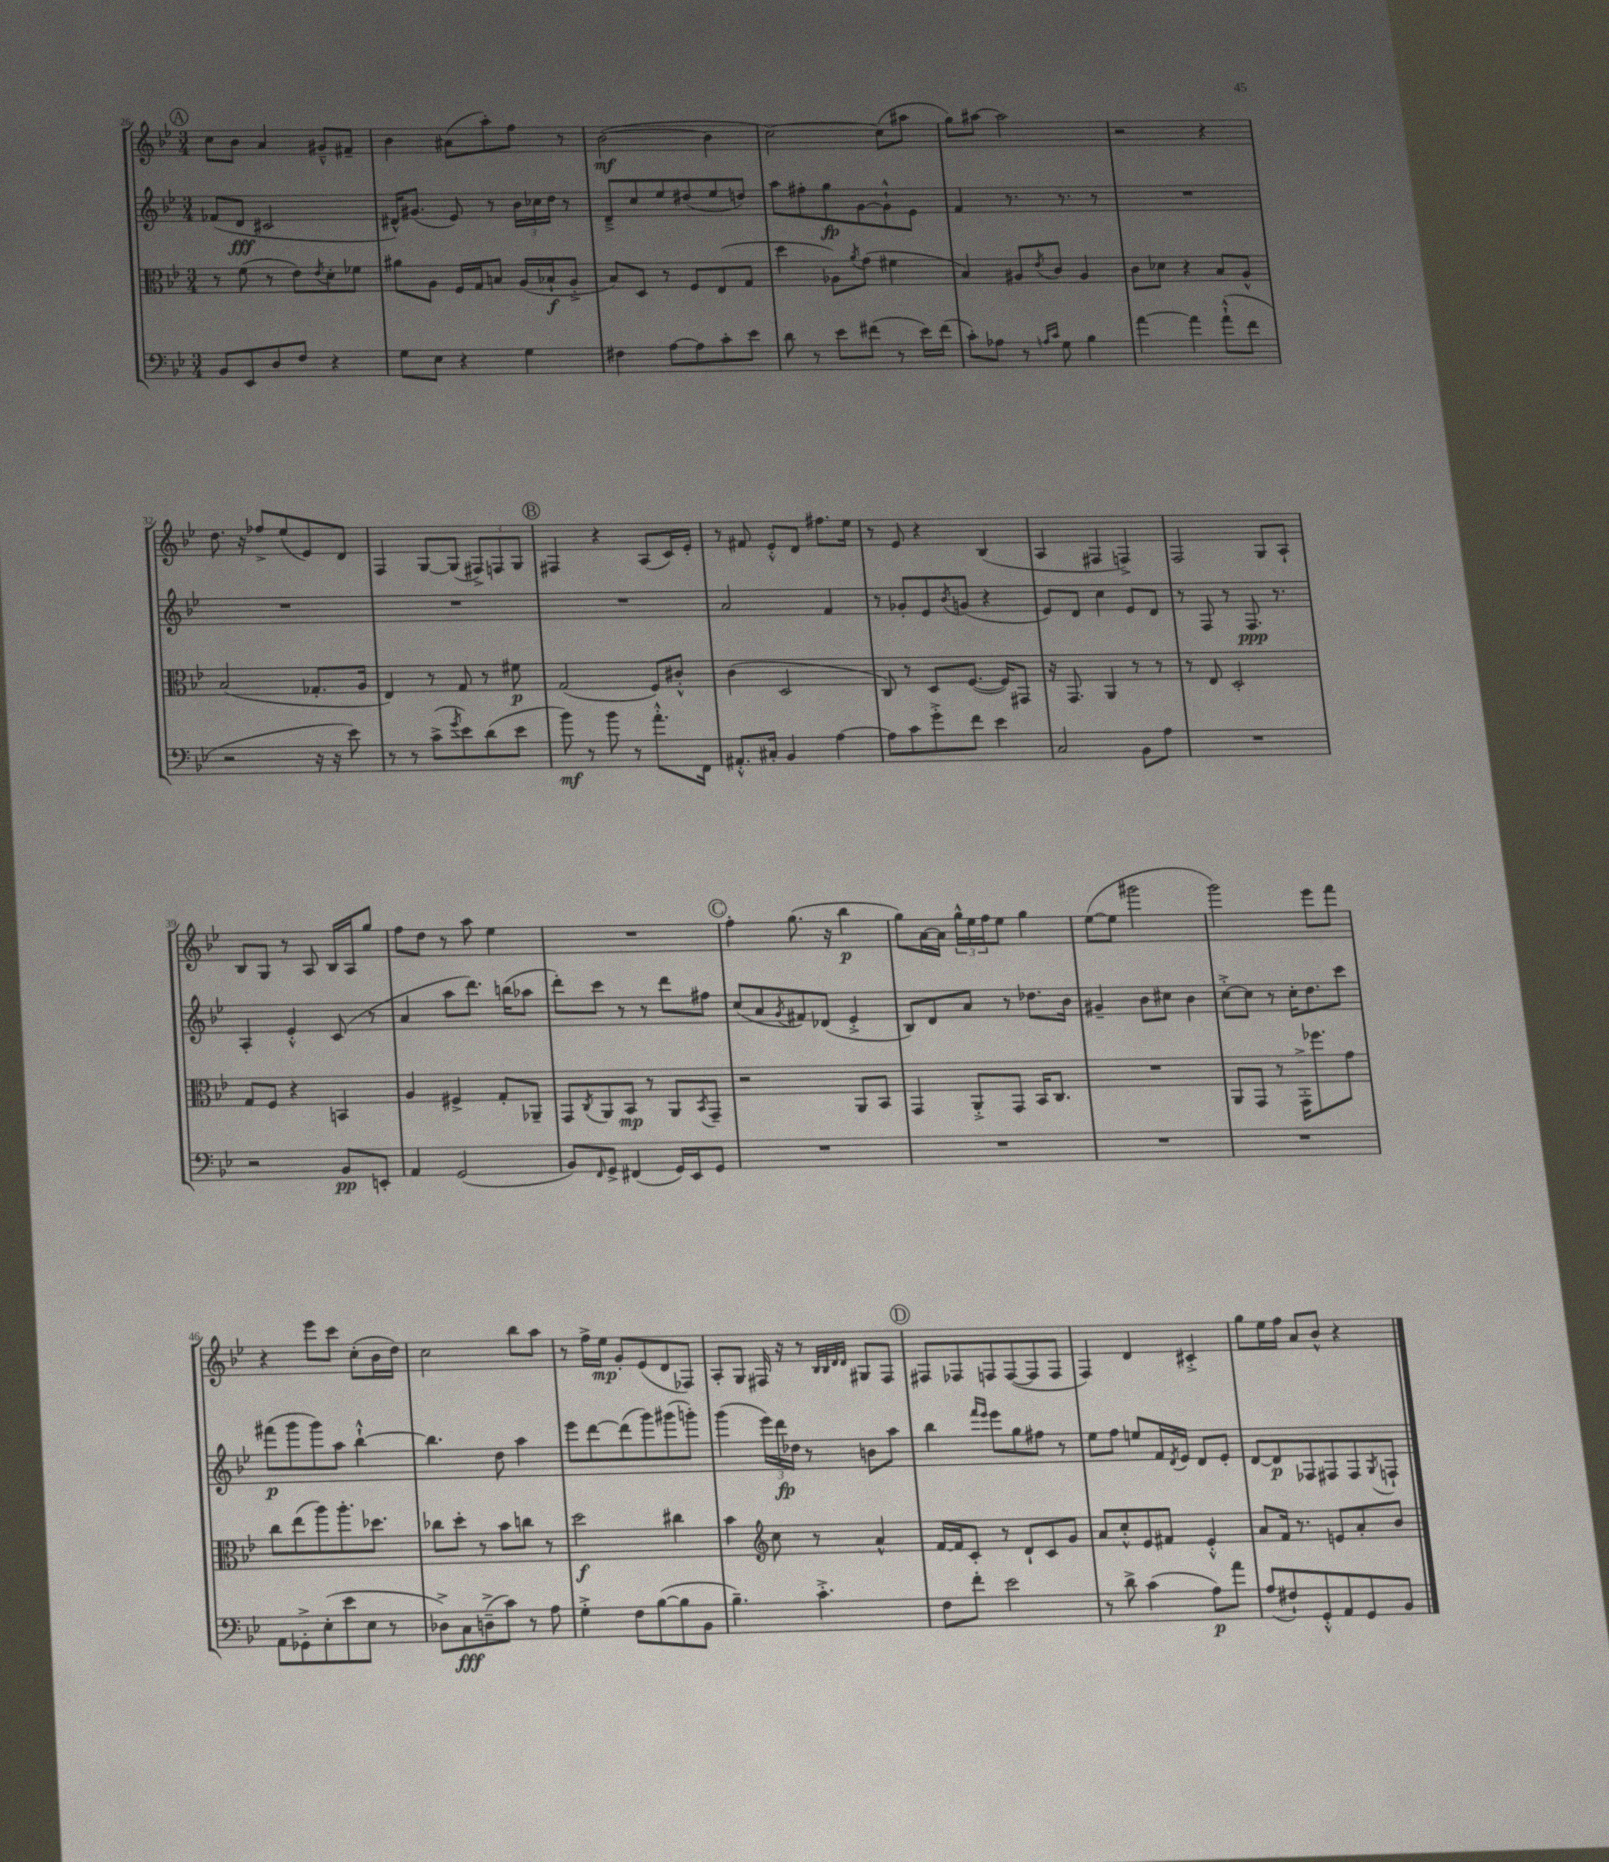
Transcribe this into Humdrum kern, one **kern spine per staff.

**kern	**kern	**kern	**kern
*staff4	*staff3	*staff2	*staff1
*clefF4	*clefC3	*clefG2	*clefG2
*k[b-e-]	*k[b-e-]	*k[b-e-]	*k[b-e-]
*M3/4	*M3/4	*M3/4	*M3/4
8BB-	8r	(8f-	8cc
8EE-	(8f	8d	8b-
8D	8r	2c#	4a
8F	8e-)	.	.
.	8qe-	.	.
4r	8d'	.	8g#~^^
.	8f-	.	8f#~
=	=	=	=
8G	8a#	16d#^^)	4b-
.	.	(8.g#	.
8E-	8A	.	.
4r	16F	8e-)	(8a#
.	16G	.	.
.	8B	8r	8aa')
4G	(16A	24b-	8ff
.	.	24cc-	.
.	16B-`	.	.
.	.	24dd	.
.	8A'^	8r	8r
=	=	=	=
4F#	8B-)	8d~^	([2b-
.	8D	8cc	.
[8A	8r	8ee-	.
8A]	8F	(8dd#	.
8c'	(8E-	8ee-	4b-]
8e-	8G	8dd)	.
=	=	=	=
8d	4dd	8aa	[2cc)
8r	.	8ff#'	.
8e-	8A-)	8gg	.
.	8qa	.	.
(8f#	(8g	[8g	.
8r	4f#	8g`^^]	(8cc]
16e-)	.	8e-	8aa#
(16f#	.	.	.
=	=	=	=
8c')	4B-)	4f	8gg)
8A-	.	.	[8aa#
8r	8A#	8.r	2aa#]
16qqA	.	.	.
16qqc	8qe-	.	.
8G	8c	.	.
.	.	8.r	.
4B-	4A#	.	.
.	.	8r	.
=	=	=	=
[4a	8c	2.r	2r
.	8d-	.	.
4a]	4r	.	.
(8a`^^	8B-	.	4r
8f	8A^^	.	.
=	=	=	=
2r	(2B-	2.r	8.dd
.	.	.	16r
.	.	.	8ff-^
.	.	.	(8ee-
16r	8.G-'	.	8e-)
16r	.	.	.
8e-)	.	.	8d
.	16A	.	.
=	=	=	=
8r	4E-)	2.r	4F
8r	.	.	.
(8c^	8r	.	[8G
8qg	.	.	.
8e-)	8G	.	(8G]
(8d	8r	.	12F#^)
.	.	.	12F
8e-	8f#	.	.
.	.	.	12G
=	=	=	=
8b-)	(2G	2.r	4F#
8r	.	.	.
8b-	.	.	4r
8r	.	.	.
8.a'^^	8F)	.	(8A
.	8c#'^^	.	16c)
16FF	.	.	16e-'
=	=	=	=
8.AA#'^^	(4c	2a	8r
.	.	.	8f#
16C#'	.	.	.
4BB-	2D	.	8e-'^^
.	.	.	8d
[4A	.	4f	8.ff#
.	.	.	16ee-
=	=	=	=
8A]	8C)	8r	8r
8c	8r	8g-'	8e-
8g'^	8D	8e-	4r
.	.	8qb-	.
8f	([8.F	(8g	.
4e-	.	4r	(4B-
.	16F])	.	.
.	8GG#	.	.
=	=	=	=
2C	16r	8e-)	4A
.	8.GG	.	.
.	.	8d	.
.	4AA	4cc	4F#
8BB-	8r	8e-	4F^)
8A	8r	8d	.
=	=	=	=
2.r	8r	8r	2F
.	8E-	8F	.
.	2D'	8r	.
.	.	8.F	.
.	.	.	8G
.	.	8.r	.
.	.	.	8A`
=	=	=	=
2r	8G	4A'	8B-
.	8F	.	8G
.	4r	4e-'^^	8r
.	.	.	8A
8BB-	4BB	(8c	16B-
.	.	.	16A
8EE'	.	8r	8gg
=	=	=	=
4AA	4A	4a	8ff
.	.	.	8dd
(2GG	4F#^	8aa	8r
.	.	8.ddd)	8aa
.	8G'	.	4ee-
.	.	(16bb	.
.	8AA-~	8aa-	.
=	=	=	=
8BB-)	8GG	8ddd')	2.r
16qqFF	8qC	.	.
8GG^	8AA	8ccc	.
(4FF#	8BB-	8r	.
.	8r	8r	.
16GG)	8AA	8ddd	.
16EE-	.	.	.
.	8qBB-	.	.
8GG	8GG~	8ff#	.
=	=	=	=
2.r	2r	(8cc	4ff'
.	.	8a	.
.	.	8qg	.
.	.	8f#)	(8.gg
.	.	(8d-	.
.	.	.	16r
.	8AA	4e-'^	4bb-
.	8BB-	.	.
=	=	=	=
2.r	4GG	8B-)	8gg)
.	.	8d	[16a
.	.	.	16a]
.	8AA'^	8a	24gg^^
.	.	.	24ee-
.	.	.	24ff
.	8GG	8r	8ee-
.	16BB-	8.dd-	4gg
.	8.C	.	.
.	.	16b-	.
=	=	=	=
2.r	2.r	4g#~	([8ee-
.	.	.	8ee-]
.	.	8b-	2ggg#
.	.	8cc#	.
.	.	4b-	.
=	=	=	=
2.r	8AA	[8cc'^	2ggg)
.	8GG	8cc]	.
.	8r	8r	.
.	16GG'^	16cc'	.
.	8.ff-	8.dd	.
.	.	.	8eee-
.	8g	8ccc	8fff
=	=	=	=
8AA	8cc	(8fff#	4r
8GG-'^	(8ee-	8ggg	.
(8E-'	8aa)	8ggg)	8eee-
8e-	8.aa'	8aa	8ccc
8E-	.	[4bb-`^^	(8cc'
.	8.dd-	.	.
8r	.	.	16b-
.	.	.	16dd)
=	=	=	=
8D-^)	8cc-	4.bb-]	2cc
8C	8dd'	.	.
(8D~^	8r	.	.
8c)	8b-	8dd	.
8r	8cc	4aa	8bb-
8A	8r	.	8aa
=	=	=	=
4G'^	2dd	8eee-	8r
.	.	[8ddd	16ff^
.	.	.	16ee-
8F	.	(8ddd]	8g'
([8B-	.	8ggg)	(8e-
8B-]	4cc#	(8ggg#	8d
8BB-	.	8ggg')	8F-)
=	=	=	=
4.B-~)	4b-	(4ggg	8A'
.	.	.	8G
*	*clefG2	*	*
.	8cc	24eee-)	16F#
.	.	24ddd	.
.	.	.	16r
.	.	24dd-	.
4.c'^	8r	8r	8r
.	.	.	32qqB-
.	.	.	32qqB-
.	.	.	32qqd
.	.	.	32qqd
.	4a^^	8b	8G#
.	.	8aa	8F#
=	=	=	=
8F	[16f	4bb-	8F#
.	16f]	.	.
8f'	8c'	.	8F-
.	.	16qqfff	.
.	.	16qqeee-	.
2e-	8r	8eee-	8F
.	8d`	8gg	([8F
.	8c	8ff#	8F]
.	8g	8r	8F
=	=	=	=
8r	8a	8ee-	4F)
8d^	8cc'^^	8ff	.
(4c	8e-	8ee	4d
.	8f#	16f	.
.	.	8qd	.
.	.	16e-	.
8A)	4e-'^^	8d	4c#'^
8a	.	8e-'	.
=	=	=	=
(8A	8a	[8d	8gg
8F#`)	16f	8d]	16ee-
.	8.r	.	16ff
8GG'^^	.	8F-	8a
8AA	8e	8F#	8b-^^
8GG	8a'	8F#	4r
.	.	8qG	.
8BB-	8b-	8F`	.
==	==	==	==
*-	*-	*-	*-
